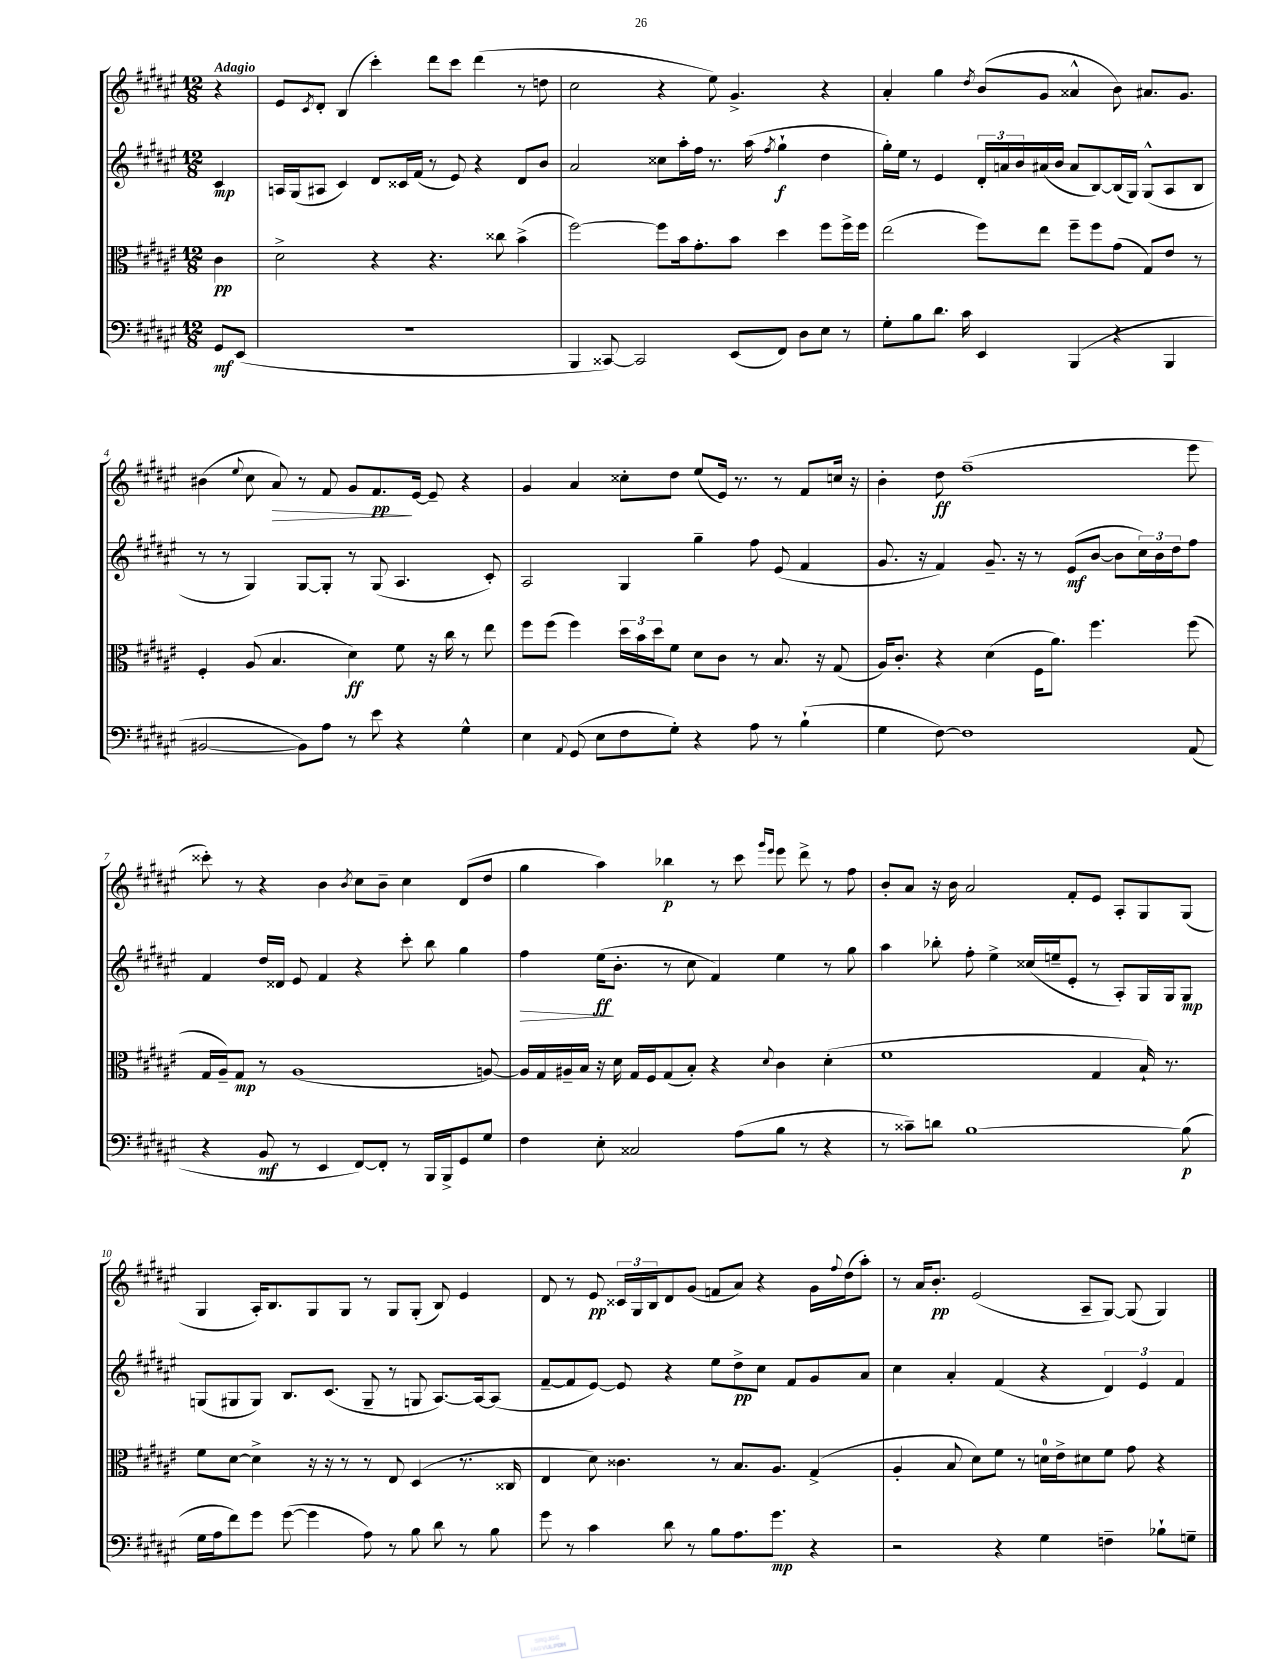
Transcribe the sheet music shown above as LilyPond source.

<<
\new StaffGroup <<
\new Staff = "s0" {
    \clef treble \key fis \major \numericTimeSignature \time 12/8 \partial 4 \tempo "Adagio"
    r4 |
    eis'8 \acciaccatura { cis'8 } dis'8-. b4( cis'''4-.) dis'''8 cis'''8 dis'''4( r8 d''8 |
    cis''2 r4 eis''8) gis'4.-> r4 |
    ais'4-. gis''4 \acciaccatura { dis''8 } b'8( gis'8 aisis'4-^ b'8) ais'8. gis'8. |
    bis'4( \appoggiatura { eis''8 } cis''8 ais'8\>) r8 fis'8 gis'8 fis'8.\pp\! eis'16~ eis'8-- r4 |
    gis'4 ais'4 cisis''8-. dis''8 eis''8( eis'16) r8. r8 fis'8 c''16 r16 |
    b'4-. dis''8\ff fis''1--( eis'''8 |
    cisis'''8-.) r8 r4 b'4 \acciaccatura { b'8 } cis''8 b'8-- cis''4 dis'8( dis''8 |
    gis''4 ais''4) bes''4\p r8 cis'''8 \grace { gis'''16 eis'''16 } eis'''8 dis'''8-> r8 fis''8 |
    b'8-. ais'8 r16 b'16 ais'2 fis'8-. eis'8 ais8-. gis8 gis8( |
    gis4 ais16-.) b8. gis8 gis8 r8 gis8 gis8-.( b8) eis'4 |
    dis'8 r8 eis'8\pp \tuplet 3/2 { cisis'16 gis16 b16 } dis'8 gis'8( f'8 ais'8) r4 gis'16 \appoggiatura { fis''8 } dis''16( ais''8-.) |
    r8 ais'16 b'8.-.\pp eis'2( ais8-- gis8~) gis8( gis4) \bar "|." |
}
\new Staff = "s1" {
    \clef treble \key fis \major \numericTimeSignature \time 12/8 \partial 4
    cis'4\mp |
    a16 gis16( ais8 cis'4) dis'8 cisis'16 fis'16( r8 eis'8) r4 dis'8 b'8 |
    ais'2 cisis''8 ais''16-. fis''16 r8. ais''16( \acciaccatura { fis''8 } gis''4-!\f dis''4 |
    gis''16-.) eis''16 r8 eis'4 \tuplet 3/2 { dis'16-. a'16 b'16 } ais'16( b'16 ais'8 b8~) b16( gis16) gis8-^( ais8 b8 |
    r8 r8 gis4) gis8~ gis8-. r8 gis8( ais4. cis'8-.) |
    ais2 gis4 gis''4-- fis''8 eis'8( fis'4 |
    gis'8. r16 fis'4) gis'8.-- r16 r8 eis'8\mf( b'8~ b'8 \tuplet 3/2 { cis''16) b'16 dis''16 } fis''8 |
    fis'4 dis''16 disis'16 eis'8 fis'4 r4 cis'''8-. b''8 gis''4 |
    fis''4\> eis''16\ff\!( b'8.-. r8 cis''8 fis'4) eis''4 r8 gis''8 |
    ais''4 bes''8-. fis''8-. eis''4-> cisis''16( e''16-- eis'8-. r8 ais8-.) gis16 gis16 gis8\mp |
    g8( gis8 gis8) b8. cis'8.( gis8-- r8 g8 ais8.~) ais16~ ais8( |
    fis'8~-- fis'8 eis'8~) eis'8 r4 eis''8 dis''8->\pp cis''8 fis'8 gis'8 ais'8 |
    cis''4 ais'4-. fis'4( r4 \tuplet 3/2 { dis'4) eis'4 fis'4 } \bar "|." |
}
\new Staff = "s2" {
    \clef alto \key fis \major \numericTimeSignature \time 12/8 \partial 4
    cis'4\pp |
    dis'2-> r4 r4. cisis''8 b'4->( |
    fis''2~) fis''8 b'16 gis'8.-. b'8 dis''4 fis''8 fis''16-> fis''16 |
    eis''2( fis''8) eis''8 fis''8-- fis''8 gis'8( gis8) eis'8 r8 |
    fis4-. ais8( b4. dis'4\ff) fis'8 r16 cis''16 r8 eis''8 |
    fis''8 fis''8( fis''4) \tuplet 3/2 { dis''16 b'16 dis''16 } fis'8 dis'8 cis'8 r8 b8. r16 gis8( |
    ais16) cis'8.-. r4 dis'4( fis16 ais'8.) fis''4. fis''8( |
    gis16 ais16--) gis8\mp r8 ais1( a8~) |
    a16 gis16 ais16-- b16 r16 dis'16 gis16 fis16 gis8( b8-.) r4 \appoggiatura { dis'8 } cis'4 dis'4-.( |
    fis'1 gis4 b16-!) r8. |
    fis'8 dis'8~ dis'4-> r16 r16 r8 r8 eis8 dis4( r8. cisis16 |
    eis4 dis'8) cisis'4. r8 b8. ais8. gis4->( |
    ais4-. b8 dis'8) fis'8 r8 d'16-0 eis'16-> dis'8 fis'8 gis'8 r4 \bar "|." |
}
\new Staff = "s3" {
    \clef bass \key fis \major \numericTimeSignature \time 12/8 \partial 4
    gis,8\mf eis,8( |
    R1. |
    b,,4 cisis,8~) cisis,2 eis,8( fis,8) dis8 eis8 r8 |
    gis8-. b8 dis'8. cis'16 eis,4 b,,4( r4 b,,4 |
    bis,2~ bis,8) ais8 r8 eis'8 r4 gis4-^ |
    eis4 \appoggiatura { ais,8 } gis,8( eis8 fis8 gis8-.) r4 ais8 r8 b4-!( |
    gis4 fis8~) fis1 ais,8( |
    r4 b,8\mf r8 eis,4 fis,8~) fis,8-. r8 b,,16 b,,16-> gis,8 gis8 |
    fis4 eis8-. cisis2 ais8( b8 r8 r4 |
    r8 cisis'8--) d'8 b1~ b8\p( |
    gis16 ais16 fis'8) gis'8 gis'8~( gis'4 ais8) r8 b8 dis'8 r8 b8 |
    gis'8 r8 cis'4 dis'8 r8 b8 ais8. gis'8.\mp r4 |
    r2 r4 gis4 f4-- bes8-! g8-- \bar "|." |
}
>>
>>
